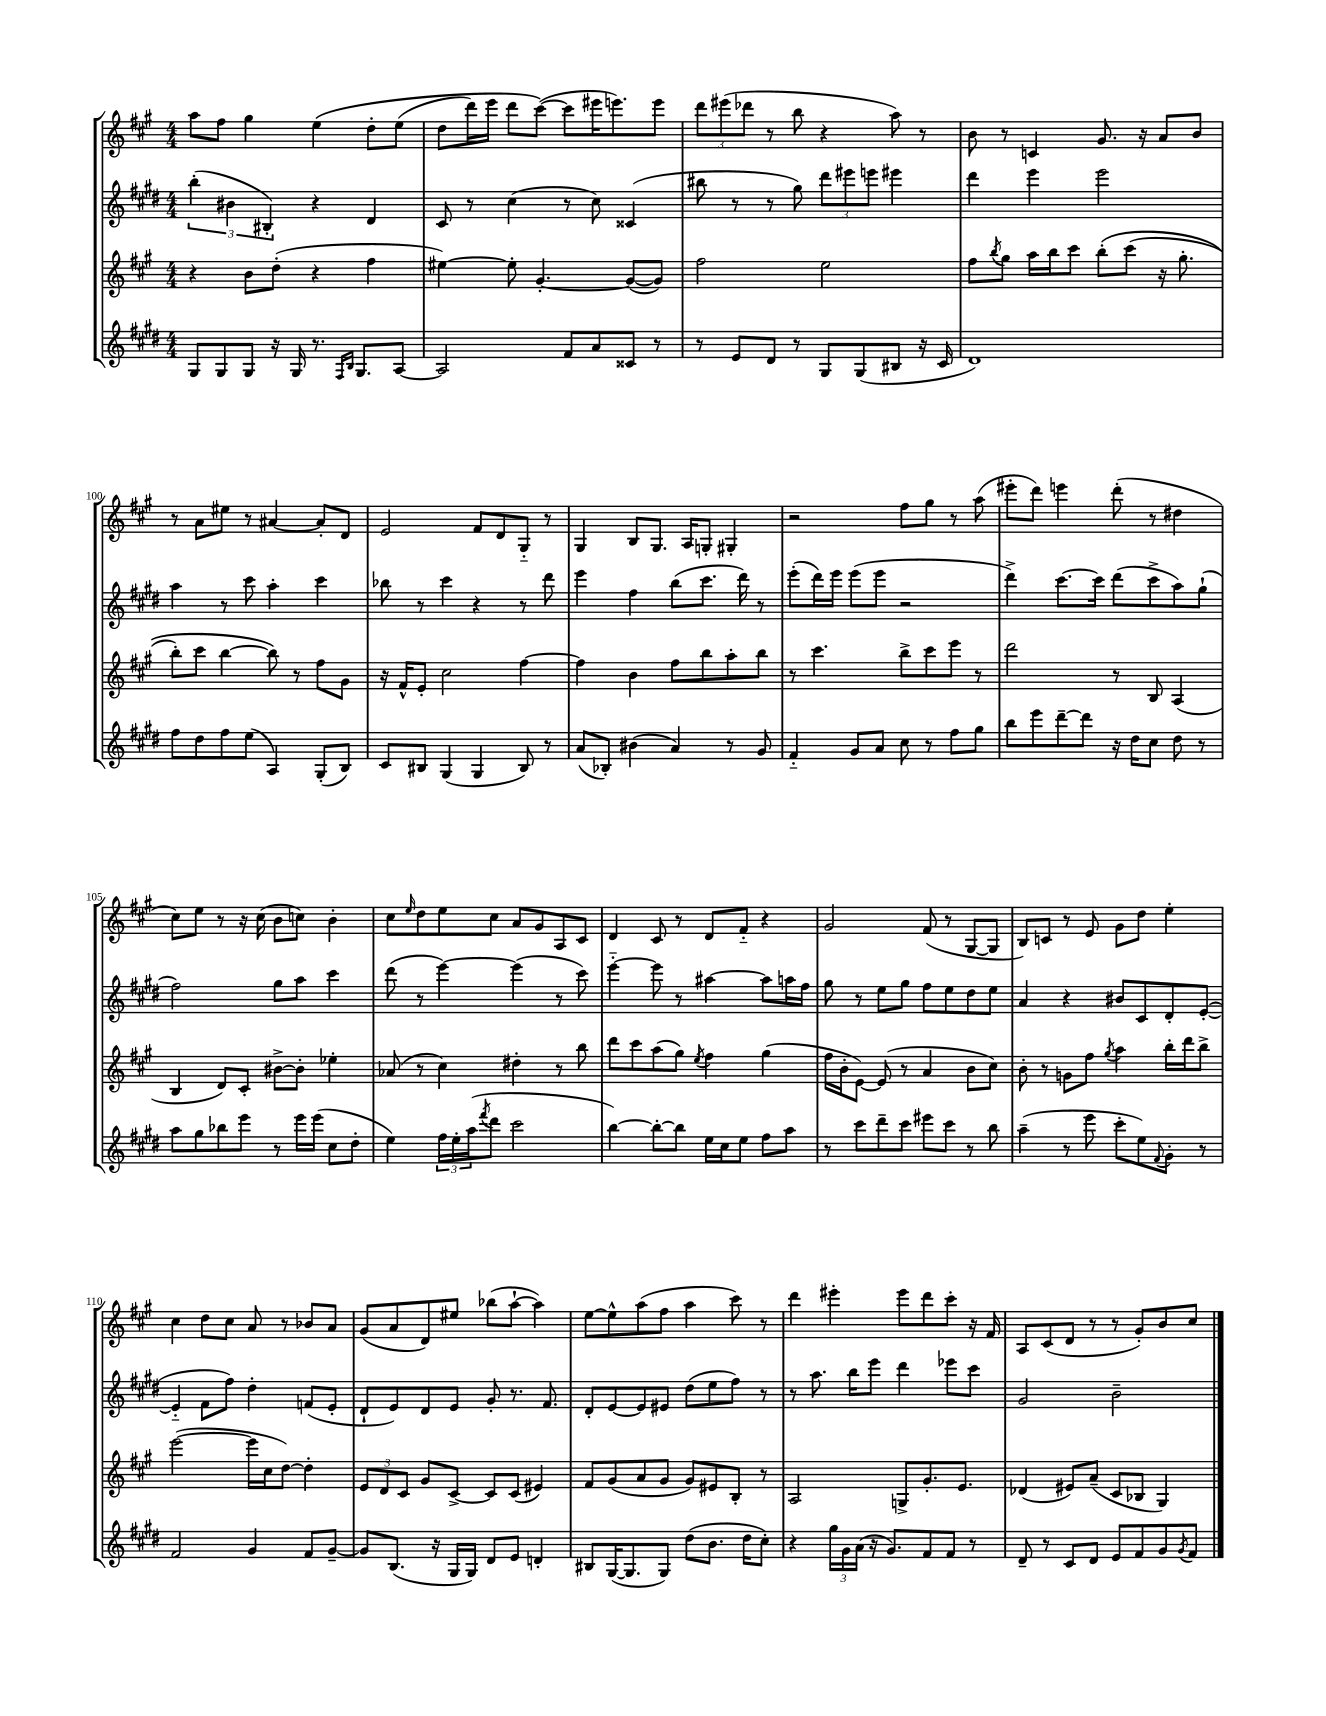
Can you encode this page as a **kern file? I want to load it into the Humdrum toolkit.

**kern	**kern	**kern	**kern
*staff4	*staff3	*staff2	*staff1
*clefG2	*clefG2	*clefG2	*clefG2
*k[f#c#g#d#]	*k[f#c#g#]	*k[f#c#g#d#]	*k[f#c#g#]
*M4/4	*M4/4	*M4/4	*M4/4
8G#	4r	(6bb'	8aa
8G#	.	.	8ff#
.	.	6b#	.
8G#	8b	.	4gg#
.	.	6B#')	.
16r	(8dd'	.	.
16G#	.	.	.
8.r	4r	4r	&(4ee
16qqF#	.	.	.
16qqB	.	.	.
8.G#	.	.	.
.	4ff#	4d#	8dd'
[8A	.	.	(8ee
=	=	=	=
2A]	[4ee#)	8c#	8dd
.	.	8r	16ddd)
.	.	.	16eee
.	8ee#']	(4cc#	8ddd
.	[4.g#'	.	([8ccc#&)
8f#	.	8r	8ccc#]
8a	.	8cc#)	16eee#
.	.	.	8.eee)
8c##	(8g#_	(4c##	.
8r	8g#])	.	8eee
=	=	=	=
8r	2ff#	8bb#	12ddd
.	.	.	(12eee#
8e	.	8r	.
.	.	.	12ddd-
8d#	.	8r	8r
8r	.	8gg#)	8bb
8G#	2ee	12ddd#	4r
.	.	12eee#	.
(8G#	.	.	.
.	.	12eee	.
8B#	.	4eee#	8aa)
16r	.	.	8r
16c#	.	.	.
=	=	=	=
1d#)	8ff#	4ddd#	8b
.	8qbb	.	.
.	8gg#	.	8r
.	16aa	4eee	4c
.	16bb	.	.
.	8ccc#	.	.
.	&(8bb'	2eee	8.g#
.	(8ccc#	.	.
.	.	.	16r
.	16r	.	8a
.	8.gg#'	.	.
.	.	.	8b
=	=	=	=
8ff#	8bb')	4aa	8r
8dd#	8ccc#	.	8a
8ff#	[4bb	8r	8ee#
(8ee	.	8ccc#	8r
4A)	8bb]&)	4aa'	[4a#
.	8r	.	.
(8G#'	8ff#	4ccc#	8a#']
8B)	8g#	.	8d
=	=	=	=
8c#	16r	8bb-	2e
.	16f#^^	.	.
8B#	8e'	8r	.
(4G#	2cc#	4ccc#	.
4G#	.	4r	8f#
.	.	.	8d
8B#)	[4ff#	8r	8G#'~
8r	.	8ddd#	8r
=	=	=	=
(8a	4ff#]	4eee	4G#
8B-')	.	.	.
(4b#	4b	4ff#	8B
.	.	.	8.G#
4a)	8ff#	(8bb	.
.	.	.	16A
.	8bb	8.ccc#	8G'
8r	8aa'	.	4G#'
.	.	16ddd#)	.
8g#	8bb	8r	.
=	=	=	=
4f#'~	8r	(8eee'	2r
.	4.ccc#	16ddd#)	.
.	.	16eee	.
8g#	.	(8eee	.
8a	.	8eee	.
8cc#	8bb^	2r	8ff#
8r	8ccc#	.	8gg#
8ff#	8eee	.	8r
8gg#	8r	.	(8aa
=	=	=	=
8bb	2ddd	4ddd#^)	8eee#'
8eee	.	.	8ddd)
[8ddd#~	.	[8.ccc#	4eee
8ddd#]	.	.	.
.	.	16ccc#]	.
16r	8r	(8ddd#	(8ddd'
16dd#	.	.	.
8cc#	8B	8ccc#^	8r
8dd#	(4A	8aa)	4dd#
8r	.	(8gg#`	.
=	=	=	=
8aa	4B	2ff#)	8cc#)
8gg#	.	.	8ee
8bb-	8d)	.	8r
8eee	8c#'	.	16r
.	.	.	(16cc#
8r	[8b#^	8gg#	8b
16eee	8b#']	8aa	8cc)
(16eee	.	.	.
8cc#	4ee-'	4ccc#	4b'
8dd#'	.	.	.
=	=	=	=
4ee)	(8a-	(8ddd#	8cc#
.	.	.	16qqee
.	8r	8r	8dd
24ff#	4cc#)	[4eee)	8ee
24ee'	.	.	.
(24aa	.	.	.
8qfff#	.	.	.
8ddd#	.	.	8cc#
2ccc#	4dd#'	(4eee]	8a
.	.	.	8g#
.	8r	8r	8A
.	8bb	8ccc#)	8c#
=	=	=	=
[4bb)	8ddd	[4eee'~	4d
.	8ccc#	.	.
8bb'_	(8aa	8eee]	8c#
8bb]	8gg#)	8r	8r
.	8qee	.	.
16ee	4ff#	[4aa#	8d
16cc#	.	.	.
8ee	.	.	8f#'~
8ff#	(4gg#	8aa#]	4r
8aa	.	16aa	.
.	.	16ff#	.
=	=	=	=
8r	16ff#	8gg#	2g#
.	16b'	.	.
8ccc#	[8e)	8r	.
8ddd#~	(8e]	8ee	.
8ccc#	8r	8gg#	.
8eee#	4a	8ff#	(8f#
8ccc#	.	8ee	8r
8r	8b	8dd#	[8G#
8bb	8cc#)	8ee	8G#]
=	=	=	=
(4aa~	8b'	4a	8B)
.	8r	.	8c
8r	8g	4r	8r
8eee	8ff#	.	8e
.	8qgg#	.	.
8ccc#'	4aa	8b#	8g#
8ee)	.	8c#	8dd
8qqf#	.	.	.
8g#'	16bb'	8d#'	4ee'
.	16ddd	.	.
8r	8bb^	([8e'	.
=	=	=	=
2f#	([2eee	4e'~]	4cc#
.	.	8f#	8dd
.	.	8ff#)	8cc#
4g#	16eee]	4dd#'	8a
.	16cc#	.	.
.	[8dd)	.	8r
8f#	4dd']	(8f	8b-
[8g#~	.	8e'	8a
=	=	=	=
8g#]	12e	8d#`	(8g#
.	12d	.	.
(8.B	.	8e)	8a
.	12c#	.	.
.	8g#	8d#	8d)
16r	.	.	.
16G#	[8c#^	8e	8ee#
16G#)	.	.	.
8d#	8c#]	8g#'	(8bb-
8e	(8c#	8.r	[8aa`
4d'	4e#)	.	4aa])
.	.	8.f#	.
=	=	=	=
8B#	8f#	8d#'	[8ee
([16G#	(8g#	[8e	8ee^^]
8.G#]	.	.	.
.	8a	8e]	(8aa
8G#)	8g#	8e#	8ff#
(8dd#	8g#)	(8dd#	4aa
8.b	8e#	8ee	.
.	8B'	8ff#)	8ccc#)
16dd#	.	.	.
8cc#')	8r	8r	8r
=	=	=	=
4r	2A	8r	4ddd
.	.	8.aa	.
24gg#	.	.	4eee#'
24g#	.	.	.
.	.	16bb	.
(24a	.	.	.
16r	.	8eee	.
8.g#)	.	.	.
.	8G^	4ddd#	8eee#
8f#	8.g#'	.	8ddd
8f#	.	8eee-	8ccc#'
.	8.e	.	.
8r	.	8ccc#	16r
.	.	.	16f#
=	=	=	=
8d#~	(4d-	2g#	8A
8r	.	.	(8c#
8c#	8e#)	.	8d
8d#	(8a~	.	8r
8e	8c#	2b~	8r
8f#	8B-	.	8g#')
8g#	4G#)	.	8b
8qg#	.	.	.
8f#	.	.	8cc#
==	==	==	==
*-	*-	*-	*-
